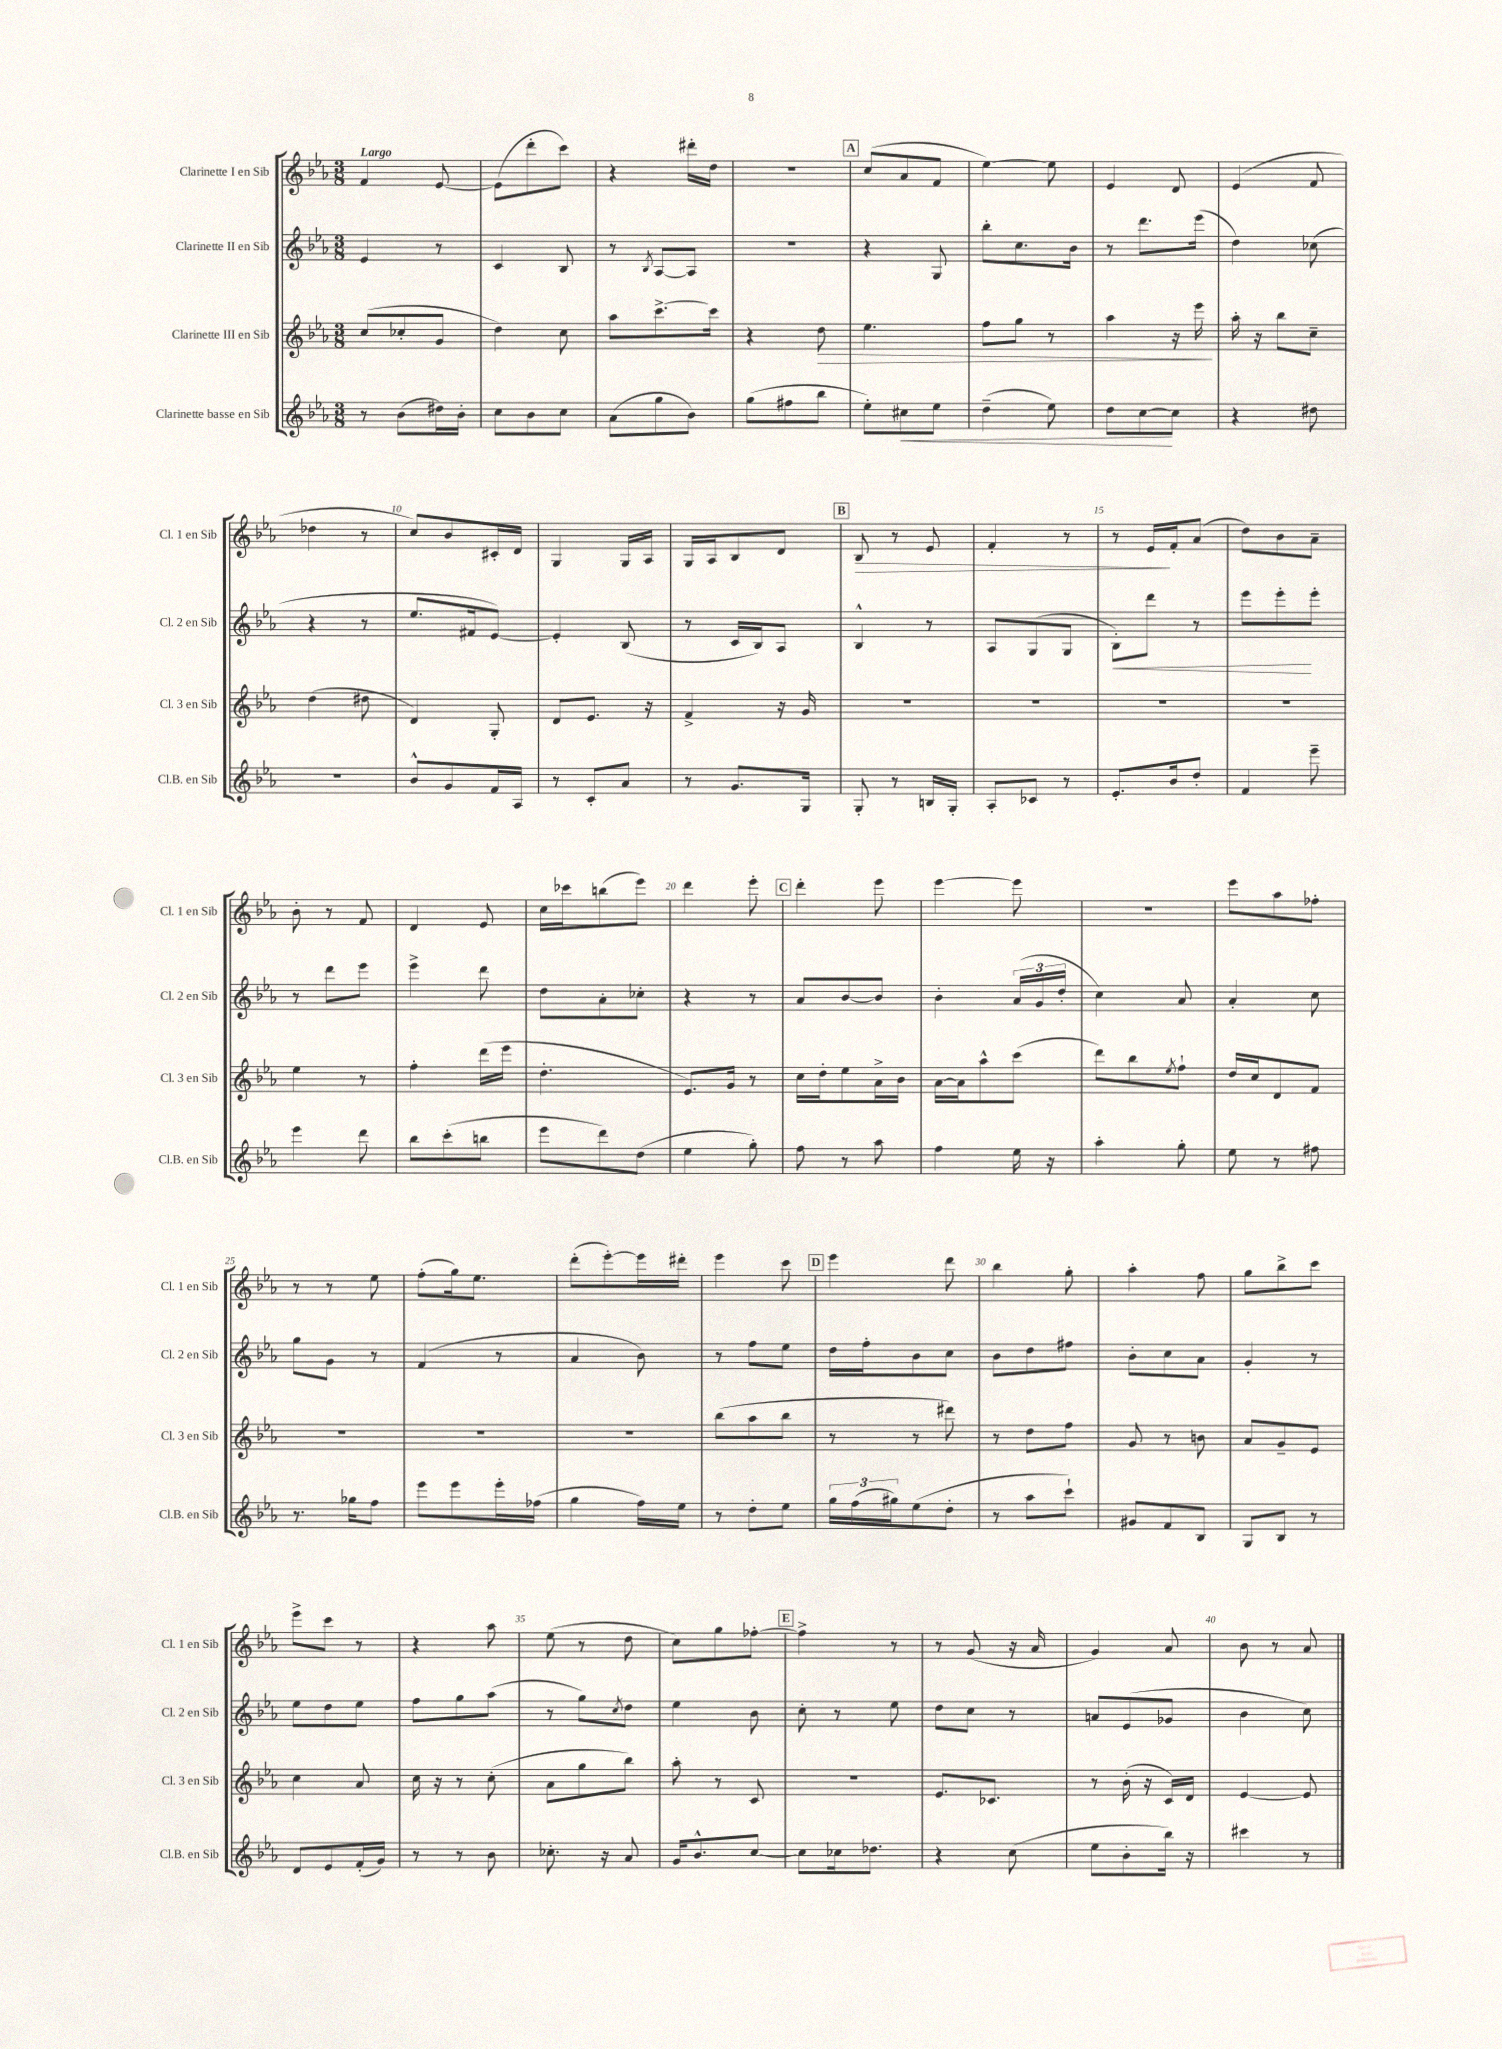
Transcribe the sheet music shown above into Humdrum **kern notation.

**kern	**dynam	**kern	**dynam	**kern	**dynam	**kern	**dynam
*part4	*part4	*part3	*part3	*part2	*part2	*part1	*part1
*staff4	*staff4	*staff3	*staff3	*staff2	*staff2	*staff1	*staff1
*I"Clarinette basse en Sib	*	*I"Clarinette III en Sib	*	*I"Clarinette II en Sib	*	*I"Clarinette I en Sib	*
*I'Cl.B. en Sib	*	*I'Cl. 3 en Sib	*	*I'Cl. 2 en Sib	*	*I'Cl. 1 en Sib	*
*clefG2	*	*clefG2	*	*clefG2	*	*clefG2	*
*k[b-e-a-]	*	*k[b-e-a-]	*	*k[b-e-a-]	*	*k[b-e-a-]	*
*M3/8	*	*M3/8	*	*M3/8	*	*M3/8	*
=1	=1	=1	=1	=1	=1	=1	=1
!	!	!	!	!	!	!LO:TX:a:B:t=Largo	!
8r	.	(8cc/L	.	4e-/	.	4f/	.
(8b-\L	.	8cc-X'/	.	.	.	.	.
16dd#X\L)	.	8g/J	.	8r	.	[8e-/	.
16b-'\JJ	.	.	.	.	.	.	.
=2	=2	=2	=2	=2	=2	=2	=2
8cc\L	.	4dd\)	.	4c/	.	(8e-\L]	.
8b-\	.	.	.	.	.	8ddd'\	.
8cc\J	.	8cc\	.	8B-/	.	8ccc\J)	.
=3	=3	=3	=3	=3	=3	=3	=3
(8a-\L	.	8aa-\L	.	8r	.	4r	.
.	.	.	.	8qB-/	.	.	.
8gg\	.	[8.ccc^\	.	[8A-/L	.	.	.
8b-\J)	.	.	.	8A-/J]	.	16ddd#X'\LL	.
.	.	16ccc\Jk]	.	.	.	16dd\JJ	.
=4	=4	=4	=4	=4	=4	=4	=4
(8gg\L	.	4r	.	4.r	.	4.r	.
8ff#X\	.	.	.	.	.	.	.
!	!	!	!LO:HP:b	!	!	!	!
8bb-\J	.	8dd\	>	.	.	.	.
!!LO:REH:place=s1:t=A
=5	=5	=5	=5	=5	=5	=5	=5
8ee-'\L)	.	4.ee-\	.	4r	.	(8cc/L	.
!	!LO:HP:b	!	!	!	!	!	!
8cc#X\	<	.	.	.	.	8a-/	.
8ee-\J	.	.	.	8G/	.	8f/J	.
=6	=6	=6	=6	=6	=6	=6	=6
(4dd~\	.	8ff\L	.	8bb-'\L	.	[4ee-\)	.
.	.	8gg\J	.	8.cc\	.	.	.
8ee-\)	.	8r	.	.	.	8ee-\]	.
.	.	.	.	16b-\Jk	.	.	.
=7	=7	=7	=7	=7	=7	=7	=7
8dd\L	.	4aa-\	.	8r	.	4e-/	.
[8cc\	.	.	.	8.ddd\L	.	.	.
8cc\J]	[	16r	.	.	.	8d/	.
.	.	16eee-\	.	(16eee-\Jk	.	.	.
.	.	.	]	.	.	.	.
=8	=8	=8	=8	=8	=8	=8	=8
4r	.	16aa-'\	.	4dd\)	.	(4e-/	.
.	.	16r	.	.	.	.	.
.	.	8bb-\L	.	.	.	.	.
8dd#X\	.	8cc~\J	.	(8cc-X\	.	8f/	.
!!LO:LB:g=z
=9	=9	=9	=9	=9	=9	=9	=9
4.r	.	(4dd\	.	4r	.	4dd-X\	.
.	.	8dd#X\	.	8r	.	8r	.
=10	=10	=10	=10	=10	=10	=10	=10
8b-^^/L	.	4d/)	.	8.ee-/L	.	8cc/L)	.
8g/	.	.	.	.	.	8b-/	.
.	.	.	.	16f#X/k	.	.	.
16f/L	.	8G'/	.	[8e-/J)	.	16c#X'/L	.
16A-/JJ	.	.	.	.	.	16d/JJ	.
=11	=11	=11	=11	=11	=11	=11	=11
8r	.	8d/L	.	4e-'/]	.	4G/	.
8c'/L	.	8.e-/J	.	.	.	.	.
8a-/J	.	.	.	(8B-/	.	16G/LL	.
.	.	16r	.	.	.	16A-/JJ	.
=12	=12	=12	=12	=12	=12	=12	=12
8r	.	4f^/	.	8r	.	16G/LL	.
.	.	.	.	.	.	16A-/J	.
8.g/L	.	.	.	16c/LL	.	8B-/	.
.	.	.	.	16B-/J)	.	.	.
.	.	16r	.	8A-/J	.	8d/J	.
16G/Jk	.	16g/	.	.	.	.	.
!!LO:REH:place=s1:t=B
=13	=13	=13	=13	=13	=13	=13	=13
!	!	!	!	!	!	!	!LO:HP:b
8G'/	.	4.r	.	4B-^^/	.	8B-/	>
8r	.	.	.	.	.	8r	.
16Bn/LL	.	.	.	8r	.	8e-/	.
16G'/JJ	.	.	.	.	.	.	.
=14	=14	=14	=14	=14	=14	=14	=14
8A-'/L	.	4.r	.	8A-/L	.	4f'/	.
8c-X/J	.	.	.	(8G/	.	.	.
8r	.	.	.	8G/J	.	8r	.
=15	=15	=15	=15	=15	=15	=15	=15
!	!	!	!	!	!LO:HP:b	!	!
8.e-'/L	.	4.r	.	8B-'\L)	<	8r	.
.	.	.	.	8ddd\J	.	16e-/LL	.
16b-/k	.	.	.	.	.	16f'/J	]
8dd'/J	.	.	.	8r	.	(8a-/J	.
=16	=16	=16	=16	=16	=16	=16	=16
4f/	.	4.r	.	8eee-\L	.	8dd\L)	.
.	.	.	.	8eee-'\	.	8b-\	.
8eee-~\	.	.	.	8eee-'\J	[	8a-~\J	.
!!LO:LB:g=z
=17	=17	=17	=17	=17	=17	=17	=17
4eee-\	.	4ee-\	.	8r	.	8b-'\	.
.	.	.	.	8ddd\L	.	8r	.
8ddd\	.	8r	.	8eee-\J	.	8f/	.
=18	=18	=18	=18	=18	=18	=18	=18
8bb-\L	.	4ff'\	.	4eee-^\	.	4d/	.
(8ccc'\	.	.	.	.	.	.	.
8bbn\J	.	(16ddd\LL	.	8ddd\	.	8e-/	.
.	.	16eee-\JJ	.	.	.	.	.
=19	=19	=19	=19	=19	=19	=19	=19
8eee-\L	.	4.dd'\	.	8dd\L	.	16cc\LL	.
.	.	.	.	.	.	16ccc-X\J	.
8ddd\)	.	.	.	8a-'\	.	(8bbn\	.
(8dd\J	.	.	.	8cc-X'\J	.	8eee-\J)	.
=20	=20	=20	=20	=20	=20	=20	=20
4ee-\	.	8.e-/L)	.	4r	.	4ddd\	.
.	.	16g/Jk	.	.	.	.	.
8gg'\)	.	8r	.	8r	.	8eee-'\	.
!!LO:REH:place=s1:t=C
=21	=21	=21	=21	=21	=21	=21	=21
8ff\	.	16cc\LL	.	8a-/L	.	4ddd'\	.
.	.	16dd'\J	.	.	.	.	.
8r	.	8ee-\	.	[8b-/	.	.	.
8aa-\	.	16a-^\L	.	8b-/J]	.	8eee-\	.
.	.	16b-\JJ	.	.	.	.	.
=22	=22	=22	=22	=22	=22	=22	=22
4ff\	.	[16a-\LL	.	4b-'\	.	[4eee-\	.
.	.	16a-\J]	.	.	.	.	.
.	.	8aa-^^\	.	.	.	.	.
16ee-\	.	(8ccc\J	.	(24a-/LL	.	8eee-\]	.
.	.	.	.	24g/	.	.	.
16r	.	.	.	.	.	.	.
.	.	.	.	24dd'/JJ	.	.	.
=23	=23	=23	=23	=23	=23	=23	=23
4aa-'\	.	8ddd\L)	.	4cc\)	.	4.r	.
.	.	8bb-\	.	.	.	.	.
.	.	8qee-/	.	.	.	.	.
8gg'\	.	8ff`\J	.	8a-/	.	.	.
=24	=24	=24	=24	=24	=24	=24	=24
8ee-\	.	16dd/LL	.	4a-'/	.	8eee-\L	.
.	.	16cc/J	.	.	.	.	.
8r	.	8d/	.	.	.	8aa-\	.
8ff#X\	.	8f/J	.	8cc\	.	8ff-X'\J	.
!!LO:LB:g=z
=25	=25	=25	=25	=25	=25	=25	=25
8.r	.	4.r	.	8gg\L	.	8r	.
.	.	.	.	8g\J	.	8r	.
16gg-X\KL	.	.	.	.	.	.	.
8ff\J	.	.	.	8r	.	8ee-\	.
=26	=26	=26	=26	=26	=26	=26	=26
8eee-\L	.	4.r	.	(4f/	.	(8ff'\L	.
8eee-\	.	.	.	.	.	16gg\k)	.
.	.	.	.	.	.	8.ee-\J	.
16eee-'\L	.	.	.	8r	.	.	.
(16ff-X\JJ	.	.	.	.	.	.	.
=27	=27	=27	=27	=27	=27	=27	=27
4gg\	.	4.r	.	4a-/	.	(8ddd'\L	.
.	.	.	.	.	.	[8eee-'\)	.
16ff\LL)	.	.	.	8b-\)	.	16eee-\L]	.
16ee-\JJ	.	.	.	.	.	16ddd#X'\JJ	.
=28	=28	=28	=28	=28	=28	=28	=28
8r	.	(8bb-\L	.	8r	.	4eee-\	.
8dd'\L	.	8aa-\	.	8ff\L	.	.	.
8ee-\J	.	8bb-\J	.	8ee-\J	.	8ccc\	.
!!LO:REH:place=s1:t=D
=29	=29	=29	=29	=29	=29	=29	=29
24gg\LL	.	8r	.	16dd\LL	.	4eee-\	.
(24ff\	.	.	.	.	.	.	.
.	.	.	.	16ff'\J	.	.	.
24gg#X\J)	.	.	.	.	.	.	.
(8ee-\	.	8r	.	8b-\	.	.	.
8dd'\J	.	8ddd#X\)	.	8cc\J	.	8ddd\	.
=30	=30	=30	=30	=30	=30	=30	=30
8r	.	8r	.	8b-\L	.	4bb-\	.
8aa-\L	.	8dd\L	.	8dd\	.	.	.
8ccc`\J)	.	8ff\J	.	8ff#X\J	.	8gg'\	.
=31	=31	=31	=31	=31	=31	=31	=31
8g#X/L	.	8g/	.	8b-'\L	.	4aa-'\	.
8f/	.	8r	.	8cc\	.	.	.
8B-/J	.	8bn\	.	8a-\J	.	8ff\	.
=32	=32	=32	=32	=32	=32	=32	=32
8G/L	.	8a-/L	.	4g'/	.	8gg\L	.
8B-/J	.	8g~/	.	.	.	8bb-^\	.
8r	.	8e-/J	.	8r	.	8ccc\J	.
!!LO:LB:g=z
=33	=33	=33	=33	=33	=33	=33	=33
8d/L	.	4cc\	.	8ee-\L	.	8eee-^\L	.
8e-/	.	.	.	8dd\	.	8ccc\J	.
(16f'/L	.	8a-/	.	8ee-\J	.	8r	.
16g/JJ)	.	.	.	.	.	.	.
=34	=34	=34	=34	=34	=34	=34	=34
8r	.	16cc\	.	8ff\L	.	4r	.
.	.	16r	.	.	.	.	.
8r	.	8r	.	8gg\	.	.	.
8b-\	.	(8cc'\	.	(8aa-\J	.	8aa-\	.
=35	=35	=35	=35	=35	=35	=35	=35
8.cc-X'\	.	8a-\L	.	8r	.	(8ee-\	.
.	.	8gg\	.	8gg\L)	.	8r	.
16r	.	.	.	.	.	.	.
.	.	.	.	8qcc/	.	.	.
8a-/	.	8bb-\J)	.	8dd\J	.	8dd\	.
=36	=36	=36	=36	=36	=36	=36	=36
16g/KL	.	8aa-'\	.	4ee-\	.	8cc\L)	.
8.b-^^/	.	.	.	.	.	.	.
.	.	8r	.	.	.	8gg\	.
[8cc/J	.	8c/	.	8b-\	.	[8ff-X'\J	.
!!LO:REH:place=s1:t=E
=37	=37	=37	=37	=37	=37	=37	=37
8cc\L]	.	4.r	.	8cc'\	.	4ff-^\]	.
16cc-X\k	.	.	.	8r	.	.	.
8.dd-X\J	.	.	.	.	.	.	.
.	.	.	.	8ee-\	.	8r	.
=38	=38	=38	=38	=38	=38	=38	=38
4r	.	8.e-/L	.	8dd\L	.	8r	.
.	.	.	.	8cc\J	.	(8g/	.
.	.	8.c-X/J	.	.	.	.	.
(8cc\	.	.	.	8r	.	16r	.
.	.	.	.	.	.	16a-/	.
=39	=39	=39	=39	=39	=39	=39	=39
8ee-\L	.	8r	.	8an/L	.	4g/)	.
8b-'\	.	(16b-'\	.	(8e-/	.	.	.
.	.	16r	.	.	.	.	.
16bb-\Jk)	.	16c/LL)	.	8g-X/J	.	8a-/	.
16r	.	16d/JJ	.	.	.	.	.
=40	=40	=40	=40	=40	=40	=40	=40
4ccc#X\	.	[4e-/	.	4b-\	.	8b-\	.
.	.	.	.	.	.	8r	.
8r	.	8e-/]	.	8cc\)	.	8a-/	.
==	==	==	==	==	==	==	==
*-	*-	*-	*-	*-	*-	*-	*-
